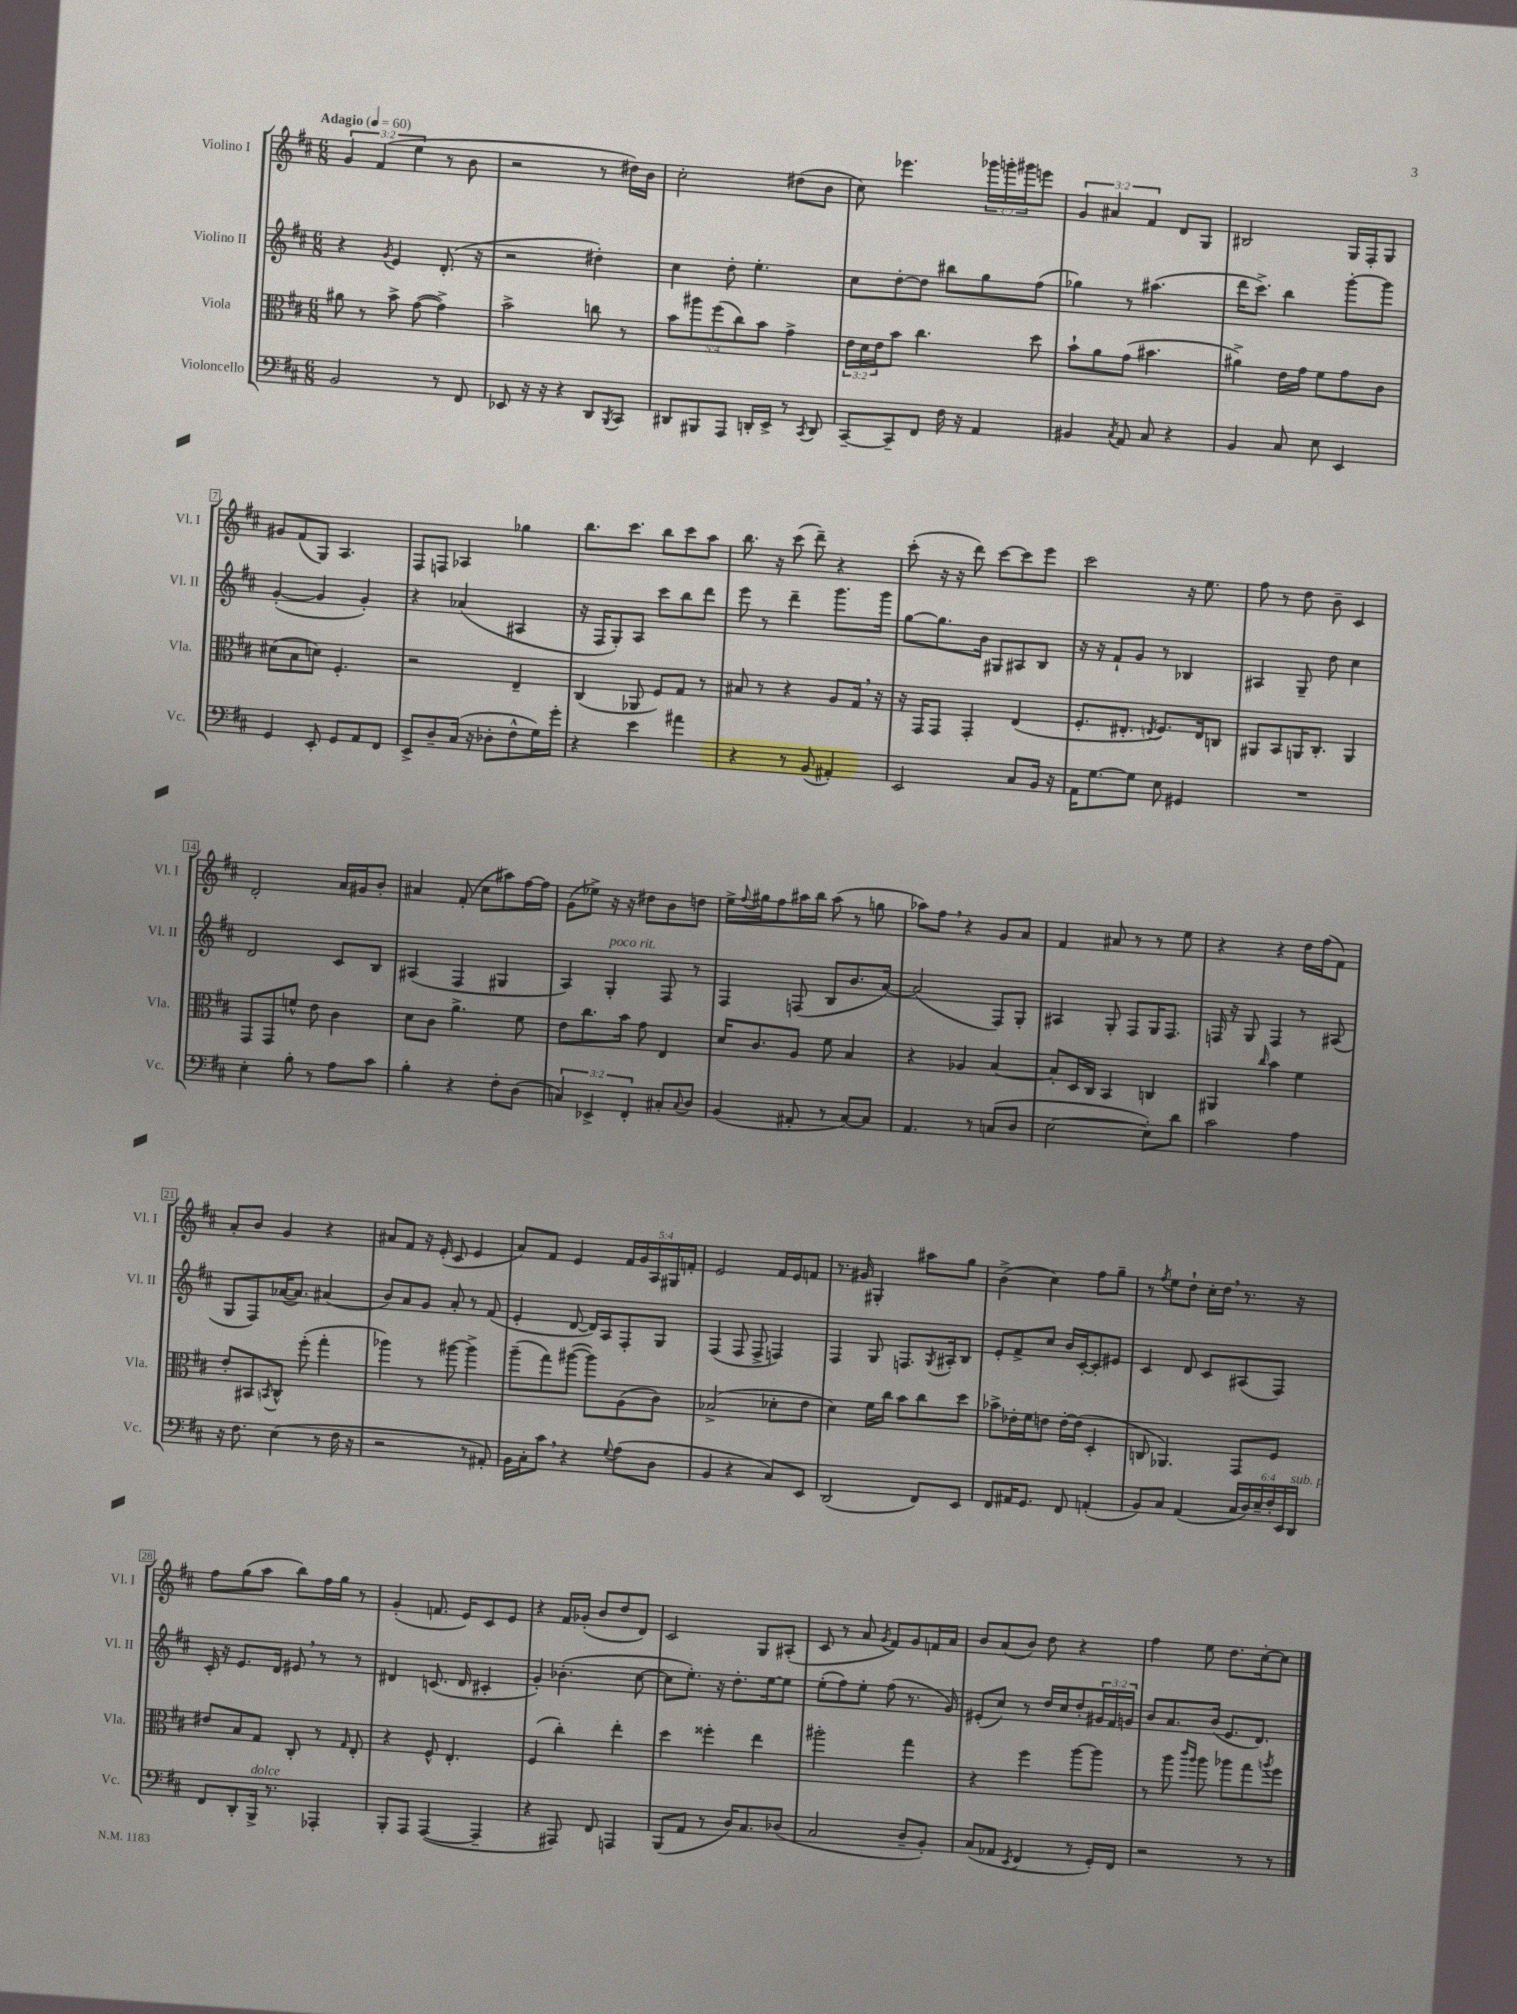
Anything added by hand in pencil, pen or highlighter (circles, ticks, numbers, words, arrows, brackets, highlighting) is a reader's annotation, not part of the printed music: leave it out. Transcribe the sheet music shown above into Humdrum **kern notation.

**kern	**kern	**kern	**kern
*part4	*part3	*part2	*part1
*staff4	*staff3	*staff2	*staff1
*I"Violoncello	*I"Viola	*I"Violino II	*I"Violino I
*I'Vc.	*I'Vla.	*I'Vl. II	*I'Vl. I
*clefF4	*clefC3	*clefG2	*clefG2
*k[f#c#]	*k[f#c#]	*k[f#c#]	*k[f#c#]
*M6/8	*M6/8	*M6/8	*M6/8
*MM60	*MM60	*MM60	*MM60
=1	=1	=1	=1
!	!	!	!LO:TX:a:B:t=Adagio
2BB/	8a#X\	4r	6g/
.	8r	.	.
.	.	.	(6f#/
.	.	8qg/	.
.	8b^\	4e/	.
.	.	.	6ee\
.	([8g\	.	.
8r	4g^\])	(8.d'/	8r
8FF#/	.	.	8b\
.	.	16r	.
=2	=2	=2	=2
8EE-X/	2b^\	2r	2r
16r	.	.	.
16r	.	.	.
4r	.	.	.
8DD/L	8ccn\	4dd#X'\)	8r
8qBBB/	.	.	.
8CC#/J	8r	.	16dd#X\LL)
.	.	.	16b\JJ
=3	=3	=3	=3
8DD#X/L	10b\L	4cc#\	2cc#'\
.	10aa#X\	.	.
8BBB#X/	.	.	.
.	(10ff#\	.	.
8AAA/J	.	8dd'\	.
.	10cc#\)	.	.
16DDn'/LL	.	4.ee'\	.
.	10b\J	.	.
16EE^/JJ	.	.	.
8r	4g^\	.	(8dd#X\L
8qCC#/	.	.	.
8DD/	.	.	8b\J
=4	=4	=4	=4
[8CC#~/L	24e\LL	8cc#\L	8cc#\)
.	24d\	.	.
.	24e\J	.	.
8CC#~/]	8b\J	[8dd'\	4.eee-X\
8FF#/J	4.cc#\	8dd\J]	.
16F#\	.	8bb#X\L	.
16r	.	.	.
4AA/	.	8gg\	24ggg-X\LL
.	.	.	24gggn'\
.	.	.	24ggg#X\J
.	8dd\	(8ff#\J	8eeen\J
=5	=5	=5	=5
4BB#X/	8b`\L	4gg-X\)	6g/
.	8a\	.	.
.	.	.	6a#X/
8qC#/	.	.	.
8AA/	(8g\J	8r	.
.	.	.	6f#/
8C#/	4.b#X\	(4.aa#X\	.
4r	.	.	8d/L
.	.	.	8G/J
=6	=6	=6	=6
4BB/	4a#X^\)	16ddd\KL	2B#X/
.	.	8.ccc#^\J)	.
8C#/	16e\LL	4bb\	.
.	16g\JJ	.	.
8E\	8f#\L	.	.
4EE/	8g\	[8ggg'\L	16G/LL
.	.	.	16F#'/J
.	8c#\J	8ggg\J]	8G/J
!!LO:LB:g=z
=7	=7	=7	=7
4GG/	(8d#X\L	([4g'/	8g#X/L
.	8B\	.	(8f#/
8EE'/	8dn\J)	4g/]	8G/J)
8GG/L	4.F#'/	.	4.A/
8AA/	.	4g'/)	.
8FF#/J	.	.	.
=8	=8	=8	=8
8EE^/L	2r	4r	8F#/L
8D~/	.	.	8Fn/J
(16C#/Jk	.	(4a-X/	4A-X/
16r	.	.	.
8D-X'\L	.	.	.
8F#^^\	4E~/	4A#X/	4gg-X\
16G\L)	.	.	.
16g'\JJ	.	.	.
=9	=9	=9	=9
4r	(4C#/	16r	8.bb\L
.	.	16F#/KL	.
.	.	8G'/)	.
.	.	.	8.ccc#\J
4e\	8AA-X/	8A/J	.
.	8F#/L)	8ccc#\L	8bb\L
4a#X\	8G/J	8bb\	8ccc#\
.	8r	8ddd\J	8aa\J
=10	=10	=10	=10
4r	8B#X/	8eee\	8.bb\
.	8r	8r	.
.	.	.	16r
8r	4r	4ddd~\	(8ccc#\
(8BB/	.	.	8ddd~\)
4AA#X'/)	8A/L	8.ggg\L	4r
.	16G,/Jk	.	.
.	16r	16ggg\Jk	.
=11	=11	=11	=11
2EE/	16r	[8gg\L	(8ccc#'\
.	16GG/KL	.	.
.	8GG/J	8.gg\]	16r
.	.	.	16r
.	4GG'/	.	8ddd\)
.	.	16b\Jk	.
.	.	8G#X/L	[8ccc#\L
8C#/L	(4E/	8A#X/	8ccc#\]
16BB/Jk	.	8B/J	8eee\J
16r	.	.	.
=12	=12	=12	=12
16AA\KL	8.F#'/L	16r	2ccc#\
[8.G\	.	16r	.
.	.	8f#`/L	.
.	8.E#X'/J	.	.
8G\J]	.	8g/J	.
.	8qEn/	.	.
8E\	8.F#/L)	8r	.
4GG#X/	.	4B-X/	16r
.	16E/k	.	8.ee\
.	8Cn/J	.	.
=13	=13	=13	=13
2.r	8AA#X/L	4A#X/	8ff#\
.	8BB/	.	8r
.	16AAn/K	8G~/	8dd\
.	8.C#'/J	.	.
.	.	8dd\	8b~\
.	4AA/	4cc#\	4c#/
!!LO:LB:g=z
=14	=14	=14	=14
4E'\	8GG/L	2d/	2d'/
.	8GG/	.	.
8B'\	8fn^^/J	.	.
8r	8e\	.	.
8A\L	4c#\	8c#/L	16a/LL
.	.	.	16g#X/J
8c#\J	.	8B/J	8b'/J
=15	=15	=15	=15
4B'\	8d\L	(4A#X/	4a#X/
.	8c#\J	.	.
4r	4.a^\	4F#/	(8f#'/
.	.	.	8cc#\L
8F#'\L	.	4G#X/	8aa#X\)
(8D\J	8f#\	.	[16ff#\L
.	.	.	16ff#\JJ]
=16	=16	=16	=16
6Cn/)	8e\L	4A/)	(8g\L
.	8.cc#\	.	8ee-X^\J)
6EE-X^/	.	.	.
!	!	!LO:TX:a:i:t=poco rit.	!
.	.	4G'/	16r
.	16b\Jk	.	16r
6FF#'/	.	.	.
.	8g\	.	8dd#X\L
8C#X'/L	4E/	8F#/	8b\
8qqC#/	.	.	.
8D/J	.	8r	8ddn\J
=17	=17	=17	=17
(4BB/	16d/KL	4F#/	16ee^\LL
.	.	.	8qqff#/
.	8.c#/	.	16gg#X\J
.	.	.	8ff#\
8AA#X'/	8A/J	(8Fn/	16aa#X\L
.	.	.	16bb\JJ
8r	8f#\	8B/L	(8aa#\
[8C#/L)	4B/	8.b/	8r
8C#/J]	.	.	8ggn\
.	.	[16a/Jk)	.
=18	=18	=18	=18
4.AA/	4r	(2a/]	8aa-X\L)
.	.	.	8ff#,\J
.	4A-X/	.	4r
8r	.	.	.
(8Cn/L	[4B/	8F#/L)	8g/L
8D/J	.	8G'/J	8a/J
=19	=19	=19	=19
[2E\	8B'/L]	4A#X/	4f#/
.	16D/L	.	.
.	16C#/JJ	.	.
.	4BB/	8G'/	8a#X/
.	.	8F#/L	8r
8E'\L])	4Cn/	16G/K	8r
.	.	8.F#/J	.
8d\J	.	.	8ee\
=20	=20	=20	=20
2c#\	4AA#X/	16Fn/	4r
.	.	16r	.
.	.	8G/	.
.	16qqcc#/	.	.
.	4b\	4F/	4r
4A\	4f#\	8r	16dd\LL
.	.	.	(16ff#\J
.	.	(8A#X/	8f#\J)
!!LO:LB:g=z
=21	=21	=21	=21
16r	8e'/L	8G/L	8a'/L
8.F#\	.	.	.
.	8BB#X/	8F#/)	8b/J
.	8qBBn/	.	.
(4E\	8C#^^/J	([16a-X/K	4g/
.	.	8.a-/J])	.
.	(8ff#'\	.	.
8r	4gg'\	(4a#X/	4r
16F#\	.	.	.
16r	.	.	.
=22	=22	=22	=22
2r	4aa-X\)	8b/L)	8a#X/L
.	.	8a/	8f#/J
.	8r	8g/J	16r
.	.	.	(16e'/
.	[8aa#X\	8a'/	8c#/
8r	4aa#^\]	8r	4e/
8AA#X'/)	.	(8f#/	.
=23	=23	=23	=23
16BB\LL	(8aa~\L	4e'/	8a/L)
16C#'\J	.	.	.
8c#,\J	8gg\)	.	8f#/J
4r	([8aa#X\J	[8d/	4e/
.	8aa#\L])	16d/LL])	.
.	.	16A/J	.
8qqG/	.	.	.
(8A\L	(8A\	8F#'/	20f#/LL
.	.	.	20g/
.	.	.	20A/
8D\J	8c#\J)	8G/J	.
.	.	.	20G#X/
.	.	.	20fn'/JJ
=24	=24	=24	=24
4BB/	(2B-X^/	(4F#/	2e/
4r	.	8F#/	.
.	.	8F#^/	.
8C#/L)	8d-X'\L	4Fn/)	16f#/LL
.	.	.	16e/J
8EE/J	8e\J	.	8fn/J
=25	=25	=25	=25
(2DD/	4d\)	4F#/	8.r
.	.	.	16g#X/
.	16f#\LL	8G/	4G#X'/
.	16cc#\JJ	.	.
.	8b\L	8.Fn/L	.
8FF#/L)	8cc#\	.	8aa#X\L
.	.	8qG/	.
.	.	16A#X'/k	.
8EE/J	8dd\J	8B/J	8gg\J
=26	=26	=26	=26
8FF#/L	8b-X^\L	8e'/L	(4b^\
16AA#X/K	16e-X'\L	8f#^/	.
8.GG/J	16f#\J	.	.
.	8en\J	8cc#/J	4cc#\)
8FF#/	[16e'\LL	16b/LL	.
.	(16e\JJ]	[16c#'/J	.
(4AAn'/	4D'/	8c#'/]	8ff#\L
.	.	8e#X/J	8gg~\J
=27	=27	=27	=27
8BB/L)	8Cn/	4c#/	8r
.	.	.	8qff#/
8C#/J	4.AA-X/)	.	8ee\L
(4AA/	.	8d/	8dd`\J
.	.	8c#/L	16cc#'\LL
.	.	.	16dd,\JJ
24C#/LL	8GG/L	(8A#X/	8.r
24D/)	.	.	.
24E~/	.	.	.
24F#'/	8F#/J	8F#/J)	.
24EE/	.	.	.
.	.	.	16r
!LO:TX:a:i:t=sub. p	!	!	!
24DD/JJ	.	.	.
!!LO:LB:g=z
=28	=28	=28	=28
8FF#/L	8e#X/L	16c#'/	8ff#\L
.	.	16r	.
8DD'/	8B/	8.e/L	(8gg\
!LO:TX:a:i:t=dolce	!	!	!
16BBB^/Jk	8G/J	.	8aa\J
8.r	.	16d/Jk	.
.	8C#'/	8e#X,/	8bb\L)
4AAA-X'/	8r	8r	16ff#\L
.	.	.	16gg\JJ
.	16qqG/	.	.
.	8E'/	8r	8r
=29	=29	=29	=29
8BBB'/L	4r	4d#X/	(4g'/
8AAA/J	.	.	.
([4AAA/	8F#^^/	(8.cn/	8.fn/
.	4.E'/	.	.
.	.	16d#/	16e/KL)
4AAA~/]	.	4c#X'/	8c#/
.	.	.	8e/J
=30	=30	=30	=30
4r	(4F#/	4g'/)	4r
8AAA#X/)	4cc#'\)	(4.b-X'\	16f#/LL
.	.	.	(16g-X'/JJ
8FF#/	.	.	8b/L
4AAAn/	4ee'\	.	8dd/
.	.	[8cc#\	8d/J)
=31	=31	=31	=31
(8BBB/L	4dd\	8cc#\L]	2c#/
8AA/J	.	8.ee'\J)	.
8r	4ff##X'\	.	.
.	.	16r	.
16D/KL)	.	8.dd'\L	.
8.C#/	.	.	.
.	4ee\	.	8G/L
.	.	[16ee\k	.
(8D-X/J	.	8ee\J]	(8A#X'/J
=32	=32	=32	=32
2C#/	2aa#X'\	(8ee'\L	8c#/
.	.	8ff#\)	8r
.	.	8ee'\J	8a/
.	.	.	8qg/
.	.	(8ff#\	8f#/L)
8D~/L	4gg\	8.r	8g/
8BB'/J)	.	.	16fn/L
.	.	16g/)	16a/JJ
=33	=33	=33	=33
(8C#/L	4r	(8e#X'/L	8b/L
8AA-X/J	.	8cc#/J)	(8a/
8qEE/	.	.	.
4FF#/	4ff#\	8r	8b/J)
.	.	16dd/LL	8dd\
.	.	16cc#/J	.
8r	[8aa\L	8dd'/	4r
16GG'/LL)	8aa\J]	24g#X/L	.
.	.	24f#/	.
16FF#/JJ	.	.	.
.	.	24gn/JJ	.
=34	=34	=34	=34
2r	8r	8b/L	4ff#\
.	8aa\	8.a/	.
.	16qqccc#/LL	.	.
.	16qqaa/JJ	.	.
.	8aa\	.	8ee\
.	.	(16b/Jk	.
.	8aa-X\L	8.e/L	8.dd\L
8r	8gg\	.	.
.	.	8.d/J)	[16cc#'\k
.	8qaan/	.	.
8r	8ff#\J	.	8cc#\J]
==	==	==	==
*-	*-	*-	*-
